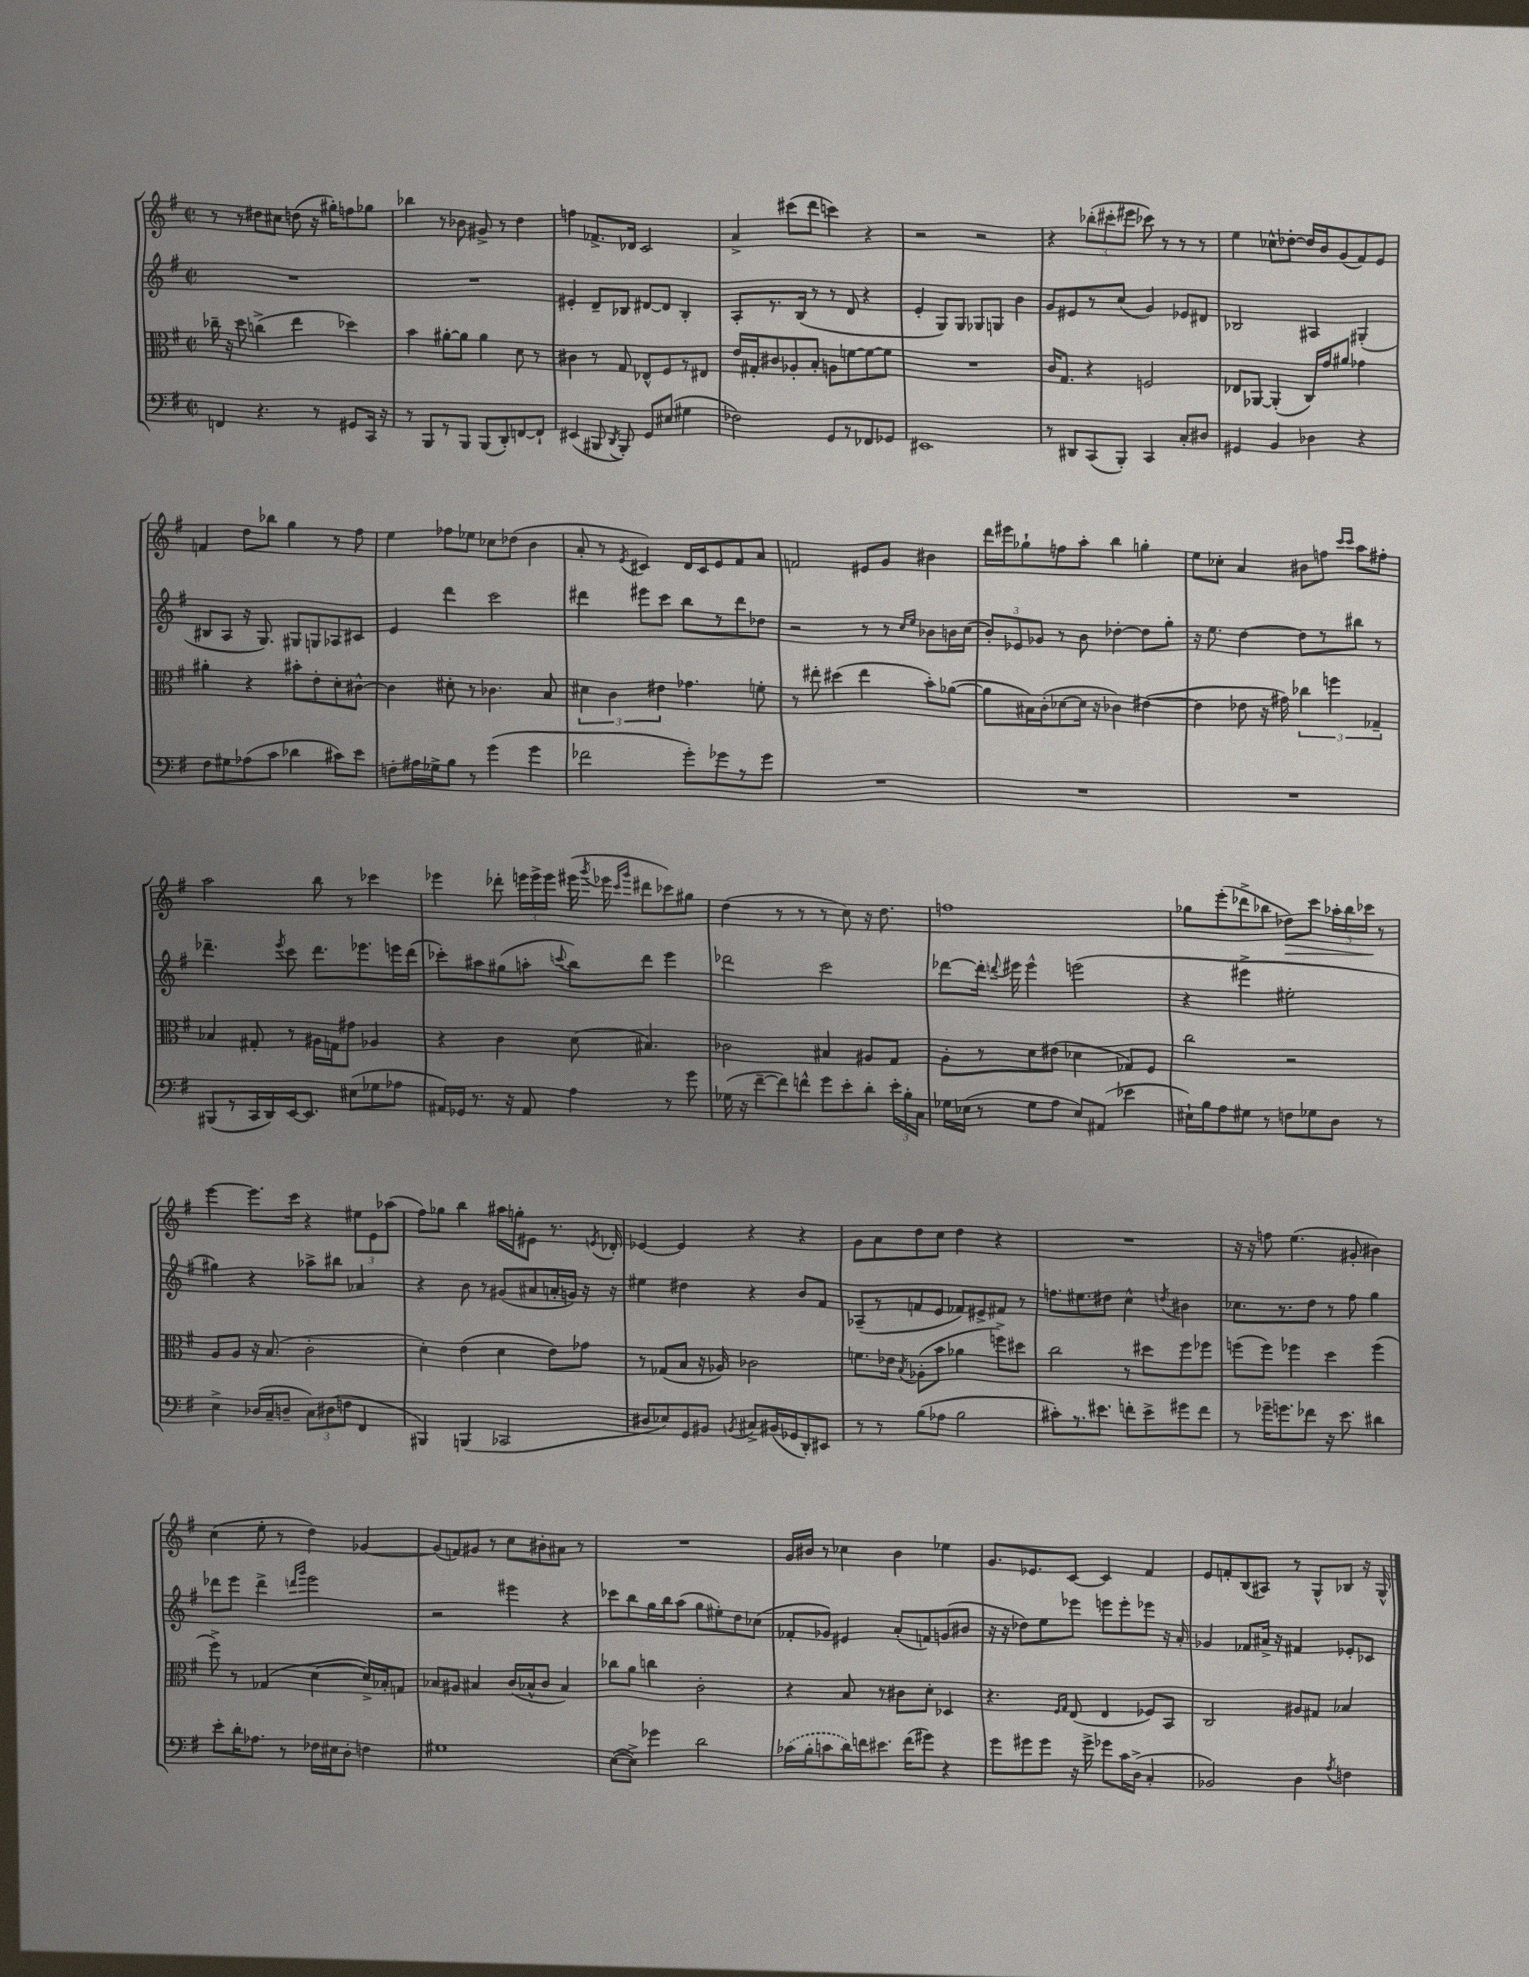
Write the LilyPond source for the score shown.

<<
\new StaffGroup <<
\new Staff = "s0" {
    \clef treble \key g \major \defaultTimeSignature \time 2/2
    \autoBeamOff r8 r8 dis''8[ cis''8] d''8( r16 gis''16[-.) f''8 ges''8] |
    bes''4 r8 bes'8 gis'8-> r8 d''4 |
    f''4 fes'8.[-> des'16] c'2 |
    a'4-> cis'''8[( d'''8] c'''4) r4 |
    r2 r2 |
    r4 \tuplet 3/2 { bes''8[-.( cis'''8-. eis'''8] } ces'''8) r8 r8 r8 |
    e''4 ces''8[-^ des''8]~-. des''16[ b'16 g'8( fis'8) e'8] |
    f'4 d''8[ bes''8] g''4 r8 fis''8 |
    e''4 fes''8[ ees''8] ces''8[ des''8]( b'4 |
    a'8-. r8 \acciaccatura { e'8 } cis'4) d'16[ cis'16 e'8 fis'8 a'8] |
    f'2 eis'8[ g'8] bis'4 |
    d'''16[ eis'''16 ges''8-! f''8 a''8]-. b''4 g''4-. |
    e''8[ ces''8]-. a'4 bis'8[ f''8] \grace { c'''16[ c'''16] } a''8[ fis''8]-. |
    a''2 b''8 r8 ces'''4 |
    ees'''4 des'''8-. \tuplet 3/2 { e'''16[ e'''16-> e'''16] } eis'''16( \acciaccatura { g'''8 } ees'''16 \grace { c'''16[ g'''16] } dis'''8[ ces'''8) gis''8] |
    d''4( r8 r8 r8 c''8) r16 d''8. |
    f''1 |
    ges''8[ e'''8-.( des'''8-> bes''8] des''8[\>) c'''8] \tuplet 3/2 { aes''16[-. bes''16 ces'''16]\! } r8 |
    e'''4~ e'''8.[ c'''16] r4 \tuplet 3/2 { eis''8[ e'8 aes''8]( } |
    fis''8[) ges''8] b''4 ais''16[ g''16-. eis'8] r8. \acciaccatura { e'8 } des'16-. |
    ees'4~ ees'4 r4 r4 |
    g'8[ a'8 d''8 c''8] d''4 r4 |
    R1 |
    r16 r16 f''8 e''4.( gis'8-. bis'4) |
    c''4( e''8-. r8 d''4) ges'4~ |
    ges'8[( f'8) gis'8] r8 c''8[ bis'8-. ais'8] r8 |
    R1 |
    g'16[ bis'16] r8 ces''4 bis'4 ees''4 |
    g'8.[ ees'8. c'8]~ c'4 fis'4 |
    e'8[ f'8-. b8( ais8]) r8 g8[-^ bes8] r16 g16-^ \bar "|." |
}
\new Staff = "s1" {
    \clef treble \key g \major \defaultTimeSignature \time 2/2
    \autoBeamOff R1 |
    R1 |
    eis'4-. d'8[-- bes8] dis'8[~ dis'8] bes4-. |
    a8[-. r8. b16]( r8 r8 d'8 r4 |
    e'4-. g8[) g8] ges8[ g8] b'4 |
    g'8[ eis'8 r8 c''8]( g'4) ees'8[ dis'8] |
    bes2 ais4 gis4-.( |
    bis8[ a8] r16 g8.) gis8[ g8 aes8 cis'8] |
    e'4 d'''4 c'''2 |
    dis'''4 eis'''8[ c'''8] b''8[ r8 dis'''8 des''8] |
    r2 r8 r8 \grace { c''16[ e''16] } bes'8[ b'16 c''16]( |
    \tuplet 3/2 { b'8[-.) ees'8 ges'8] } r8 b'8 des''4~-. des''8[ g''8]-. |
    r16 e''8. d''4~ d''8[ r8 bis''8] r8 |
    des'''4.-- \acciaccatura { e'''8 } c'''8 des'''8.[ ees'''8. e'''16 des'''16]( |
    ces'''8[-.) ais''8 gis''8( a''8]-. \appoggiatura { c'''8 } b''8[) d'''8] e'''4 |
    des'''2 c'''2 |
    des'''8[~ des'''16]-. \appoggiatura { d'''8 } eis'''16 eis'''4-^ e'''2( |
    r4 eis'''4-> eis''2-. |
    gis''4) r4 aes''8[-> bis''8] aes'4 |
    r4 b'8 r8 gis'8[( ais'8 a'16-. g'16]) r16 r16 |
    eis''4 dis''4 r4 b'8[ fis'8] |
    aes8[--( r8 f'8 e'8] fes'8[) eis'8-> fis'8] r8 |
    f''8.[ eis''8. dis''8] c''4-^ \acciaccatura { d''8 } bis'4 |
    ces''8.[ r8. d''8] r8 fis''8 g''4 |
    des'''8[ e'''8] des'''4-> \grace { d'''16[ g'''16] } e'''2 |
    r2 eis'''4 r4 |
    ces'''8[ b''8 g''16 b''16 a''8]( g''8[ eis''8-.) d''8 ces''8]( |
    fes'8[-. ges'8]) eis'4 a'8[-.( f'8) g'8( bis'8] |
    r16 r16 des''8[) e''8 ees'''8] e'''8[ e'''8-. ees'''8] r16 a'16-. |
    ges'4 fes'8[ ais'16]-> r16 fis'4 ees'8[-. ces'8] \bar "|." |
}
\new Staff = "s2" {
    \clef alto \key g \major \defaultTimeSignature \time 2/2
    \autoBeamOff ces''16-- r16 d''8 c''4->( e''4 des''4) |
    b'4 ais'8[~-. ais'8] ais'4 d'8 r8 |
    cis'4 r8 g8 ees8[-^ fis8 r8 eis8] |
    e'16[ gis16-. cis'8 aes8-. b8]-. a8[ f'8~ f'8~ f'8] |
    R1 |
    c'16[ g8.] r4 f2 |
    ees8[ aes,8]~ aes,4-.( c16[) g'16 ais'8] ges'4 |
    ais'4-. r4 bis'8[-. e'8-. d'8-. cis'8]~-^ |
    cis'4 dis'8-. r8 ces'4. b8 |
    \tuplet 3/2 { dis'4 c'4 eis'4 } ges'4. f'8-. |
    r8 eis''8-. dis''4( eis''4 b'8[-.) aes'8]~( |
    aes'8[ bis16) c'16-.( des'8~ des'16] r16 ces'4) eis'4~( |
    eis'4 ees'8 r16 gis'16) \tuplet 3/2 { ces''4 f''4 ges4-- } |
    bes4 gis8-. r8 ais16[ g16 gis'8] aes4 |
    r4 c'4 d'8( bis4.) |
    ces'2 bis4 ais8[ g8] |
    a8[-. r8 d'8 eis'8]( des'4 ges8[) fis8] |
    c''2 r2 |
    a8[ a8] r16 b8.( c'2-. |
    d'4-.) e'4( d'4 e'8[) ges'8] |
    r8 ges8[( b8] r16 aes16) ces'2 |
    f'8.[ ees'16] \acciaccatura { b8 } aes8[-.( b'8] aes'4 f''8[->) dis''8] |
    c''2 r8 dis''8[ fis''8 fes''8] |
    f''8[( f''8]) fes''4 d''4 fes''4( |
    fis''8->) r8 ges4( d'4~ d'16[->) bes16-. g8] |
    bes8[ ais8] bis4 c'16[( bes16-^ c'8] bes4) |
    ces''8[ a'8] c''4 c'2-. |
    r4 b8 r8 cis'8[ d'8]-. des4 |
    r4. \grace { fis16[ g16] } e8( e4 fes8[) b,8] |
    c2 ais8[ gis8] bes4 \bar "|." |
}
\new Staff = "s3" {
    \clef bass \key g \major \defaultTimeSignature \time 2/2
    \autoBeamOff f,4 r4. r8 gis,8[ c,16] r16 |
    r8 b,,8[ r8 b,,8] b,,8[( d,8-.) f,8~ f,8]-! |
    eis,4( bis,,8 \acciaccatura { d,8 } bis,,8-.) g,8[ eis8]( gis4 |
    fes2) g,8[ r8 fes,8 ges,8] |
    eis,1 |
    r8 dis,8[ c,8( b,,8]-.) c,4 c8[-. dis8] |
    gis,4 b,4 des4 r4 |
    fis8[ gis8 aes8( c'8] des'4 cis'8[) e'8] |
    f8[-. ais16 ges16-> b8] r8 g'4( g'4 |
    fes'2 g'8[-.) ges'8 r8 ges'8] |
    R1 |
    R1 |
    R1 |
    bis,,8[( r8 c,16 d,16) e,16~ e,8.] eis8[( ges8 aes8] |
    ais,16[) ges,16] r8. r16 ais,8 a4 r8 g'8 |
    ges16( r16 fis'8[~-- fis'8) f'8]-^ g'8[ e'8-. d'8]-. \tuplet 3/2 { e'16[-. b16-. c16] } |
    ges16[ ees16]( r8 ges8[ a8] ees8[) ais,8]( ees'4 |
    eis16[-!) b16 a8 gis8] r8 f8[ ges8 d8] r8 |
    e4-> des16[( c16-- d8]-- \tuplet 3/2 { c8[) dis8( f8] } fis,4 |
    bis,,4) b,,4( ces,2 |
    dis8[ ees8) g,8 bis,8] \acciaccatura { b,8 } cis8[-> bis,16( ges,16 d,8-.) eis,8] |
    r8 r8 b8[( aes8] b2 |
    cis'8[-.) r8. eis'8.] f'8[-. eis'8-> gis'8 f'8] |
    r8 ges'16[-- g'8. fes'8] r16 e'8. dis'4 |
    e'8[-. d'16-. aes8.] r8 fes16[ eis16 d8]-. f4 |
    gis1 |
    e8[~( e8]->) ges'4 d'2 |
    \once \slurDashed ces'16[( b16-. c'8 d'16) f'16 eis'8.] f'16[( gis'8]) r4 |
    g'8[ gis'8 gis'8] r16 gis'16-> ges'8[ c'16 d16]->( c4-. |
    bes,2) d4 \acciaccatura { a8 } f4 \bar "|." |
}
>>
>>
\layout { \context { \Score \remove "Bar_number_engraver" } }
